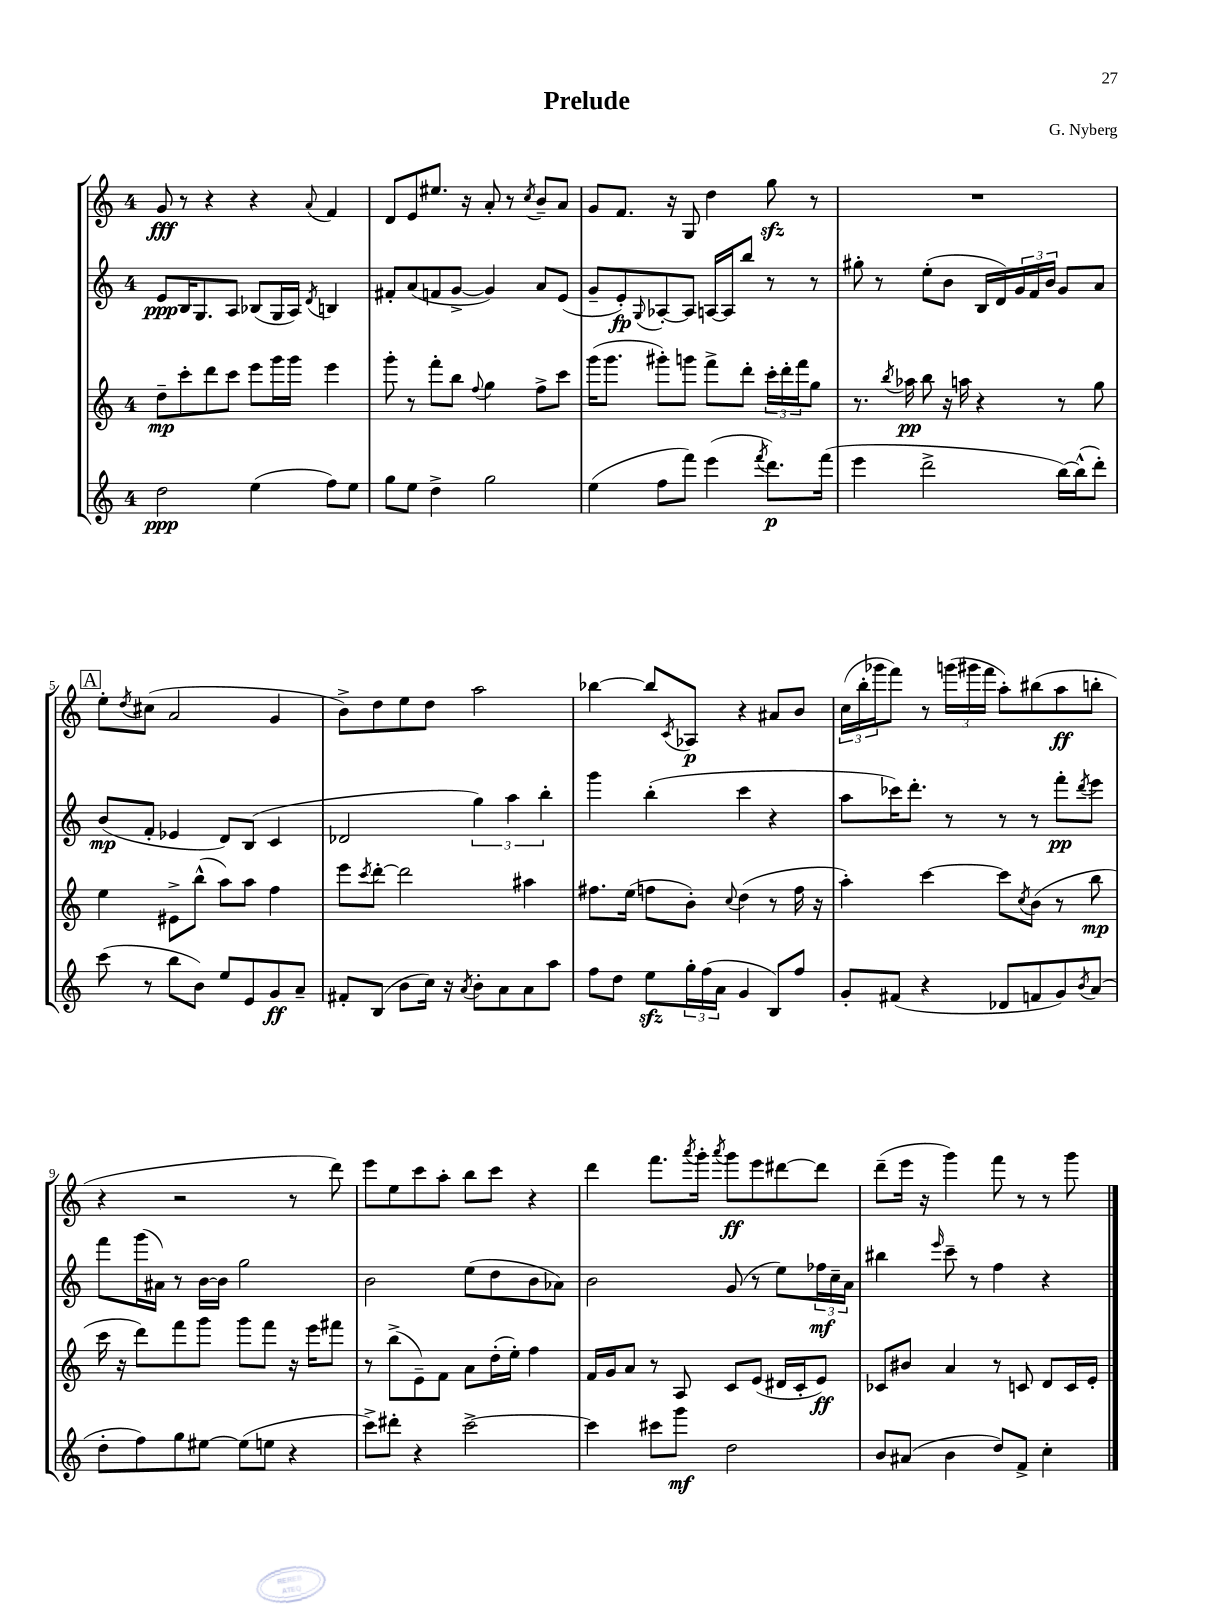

**kern	**kern	**kern	**kern
*staff4	*staff3	*staff2	*staff1
*clefG2	*clefG2	*clefG2	*clefG2
*k[]	*k[]	*k[]	*k[]
*M4/4	*M4/4	*M4/4	*M4/4
2dd	8dd~	8e	8g
.	8ccc'	16B	8r
.	.	8.G	.
.	8ddd	.	4r
.	8ccc	8A	.
(4ee	8eee	(8B-	4r
.	16ggg	16G	.
.	16ggg	16A)	.
.	.	8qd	8qqa
8ff)	4eee	4B	4f
8ee	.	.	.
=	=	=	=
8gg	8ggg'	8f#'	8d
8ee	8r	(8a	8e
4dd^	8fff'	8f	8.ee#
.	8bb	[8g^	.
.	.	.	16r
.	8qqff	.	.
2gg	4gg	4g])	8a'
.	.	.	8r
.	.	.	8qcc
.	8ff^	8a	8b~
.	8ccc	(8e	8a
=	=	=	=
(4ee	(16ggg	8g~	8g
.	8.ggg	.	.
.	.	8e')	8.f
.	.	8qqG	.
8ff	8ggg#')	[8A-'	.
.	.	.	16r
8fff)	8ggg	8A-]	8G
(4eee	8fff^	[16A	4dd
.	.	16A]	.
.	8ddd'	8bb	.
8qfff	.	.	.
8.ddd)	24ccc'	8r	8gg
.	24ddd'	.	.
.	24fff	.	.
.	8gg	8r	8r
(16fff	.	.	.
=	=	=	=
4eee	8.r	8gg#'	1r
.	.	8r	.
.	8qbb	.	.
.	16aa-	.	.
2ddd^	8bb	(8ee'	.
.	16r	8b	.
.	16aa	.	.
.	4r	16B	.
.	.	16d)	.
.	.	24g	.
.	.	24f	.
.	.	24b	.
[16bb)	8r	8g	.
(16bb^^]	.	.	.
8ddd')	8gg	8a	.
=	=	=	=
(8ccc	4ee	(8b	8ee'
.	.	.	8qdd
8r	.	8f'	(8cc#
8bb	8e#^	4e-	2a
8b)	(8bb^^	.	.
8ee	8aa)	8d)	.
8e	8aa	(8B	.
8g	4ff	4c	4g
8a~	.	.	.
=	=	=	=
8f#'	8eee	2d-	8b^)
.	8qccc	.	.
(8B	[8ddd'	.	8dd
8b	2ddd]	.	8ee
16cc)	.	.	8dd
16r	.	.	.
8qa	.	.	.
8b'	.	6gg)	2aa
8a	.	.	.
.	.	6aa	.
8a	4aa#	.	.
.	.	6bb'	.
8aa	.	.	.
=	=	=	=
8ff	8.ff#	4ggg	[4bb-
8dd	.	.	.
.	(16ee	.	.
8ee	8ff	(4bb'	8bb-]
.	.	.	8qc
24gg'	8b')	.	8A-
(24ff	.	.	.
24a	.	.	.
.	8qqcc	.	.
4g	(4dd	4ccc	4r
8B)	8r	4r	8a#
8ff	16ff	.	8b
.	16r	.	.
=	=	=	=
8g'	4aa')	8aa	(24cc
.	.	.	24bb'
.	.	.	24ggg-
(8f#	.	16ccc-)	8fff)
.	.	8.ddd'	.
4r	[4ccc	.	8r
.	.	8r	(24ggg
.	.	.	24ggg#
.	.	.	24fff
8d-	8ccc]	8r	8aa')
.	8qcc	.	.
8f	(8b	8r	(8bb#
8g)	8r	8fff'	8aa
8qb	.	8qddd	.
(8a	8bb	8eee	8bb'
=	=	=	=
8dd'	16ccc	8fff	4r
.	16r	.	.
8ff)	8ddd)	(16ggg	.
.	.	16a#)	.
8gg	8fff	8r	2r
[8ee#	8ggg	[16b	.
.	.	16b]	.
(8ee#]	8ggg	2gg	.
8ee	8fff	.	.
4r	16r	.	8r
.	16eee	.	.
.	8fff#	.	8ddd)
=	=	=	=
8ccc^)	8r	2b	8eee
8ddd#'	(8bb^	.	8ee
4r	8e~)	.	8ccc
.	8f	.	8aa'
[2ccc^	8a	(8ee	8bb
.	(16dd'	8dd	8ccc
.	16ee')	.	.
.	4ff	8b	4r
.	.	8a-)	.
=	=	=	=
4ccc]	16f	2b	4ddd
.	16g	.	.
.	8a	.	.
8ccc#	8r	.	8.fff
8ggg	8A	.	.
.	.	.	8qaaa
.	.	.	16ggg'
.	.	.	8qaaa
2dd	8c	(8g	8ggg
.	(8e	8r	8eee
.	16d#	8ee)	[8ddd#
.	16c'	.	.
.	8e)	24ff-	8ddd#]
.	.	24cc~	.
.	.	24a	.
=	=	=	=
8b	8c-	4bb#	(8ddd~
(8a#	8b#	.	16eee
.	.	.	16r
.	.	16qqeee	.
4b	4a	8ccc~	4ggg)
.	.	8r	.
8dd)	8r	4ff	8fff
8f^	8c	.	8r
4cc'	8d	4r	8r
.	16c	.	8ggg
.	16e'	.	.
==	==	==	==
*-	*-	*-	*-
